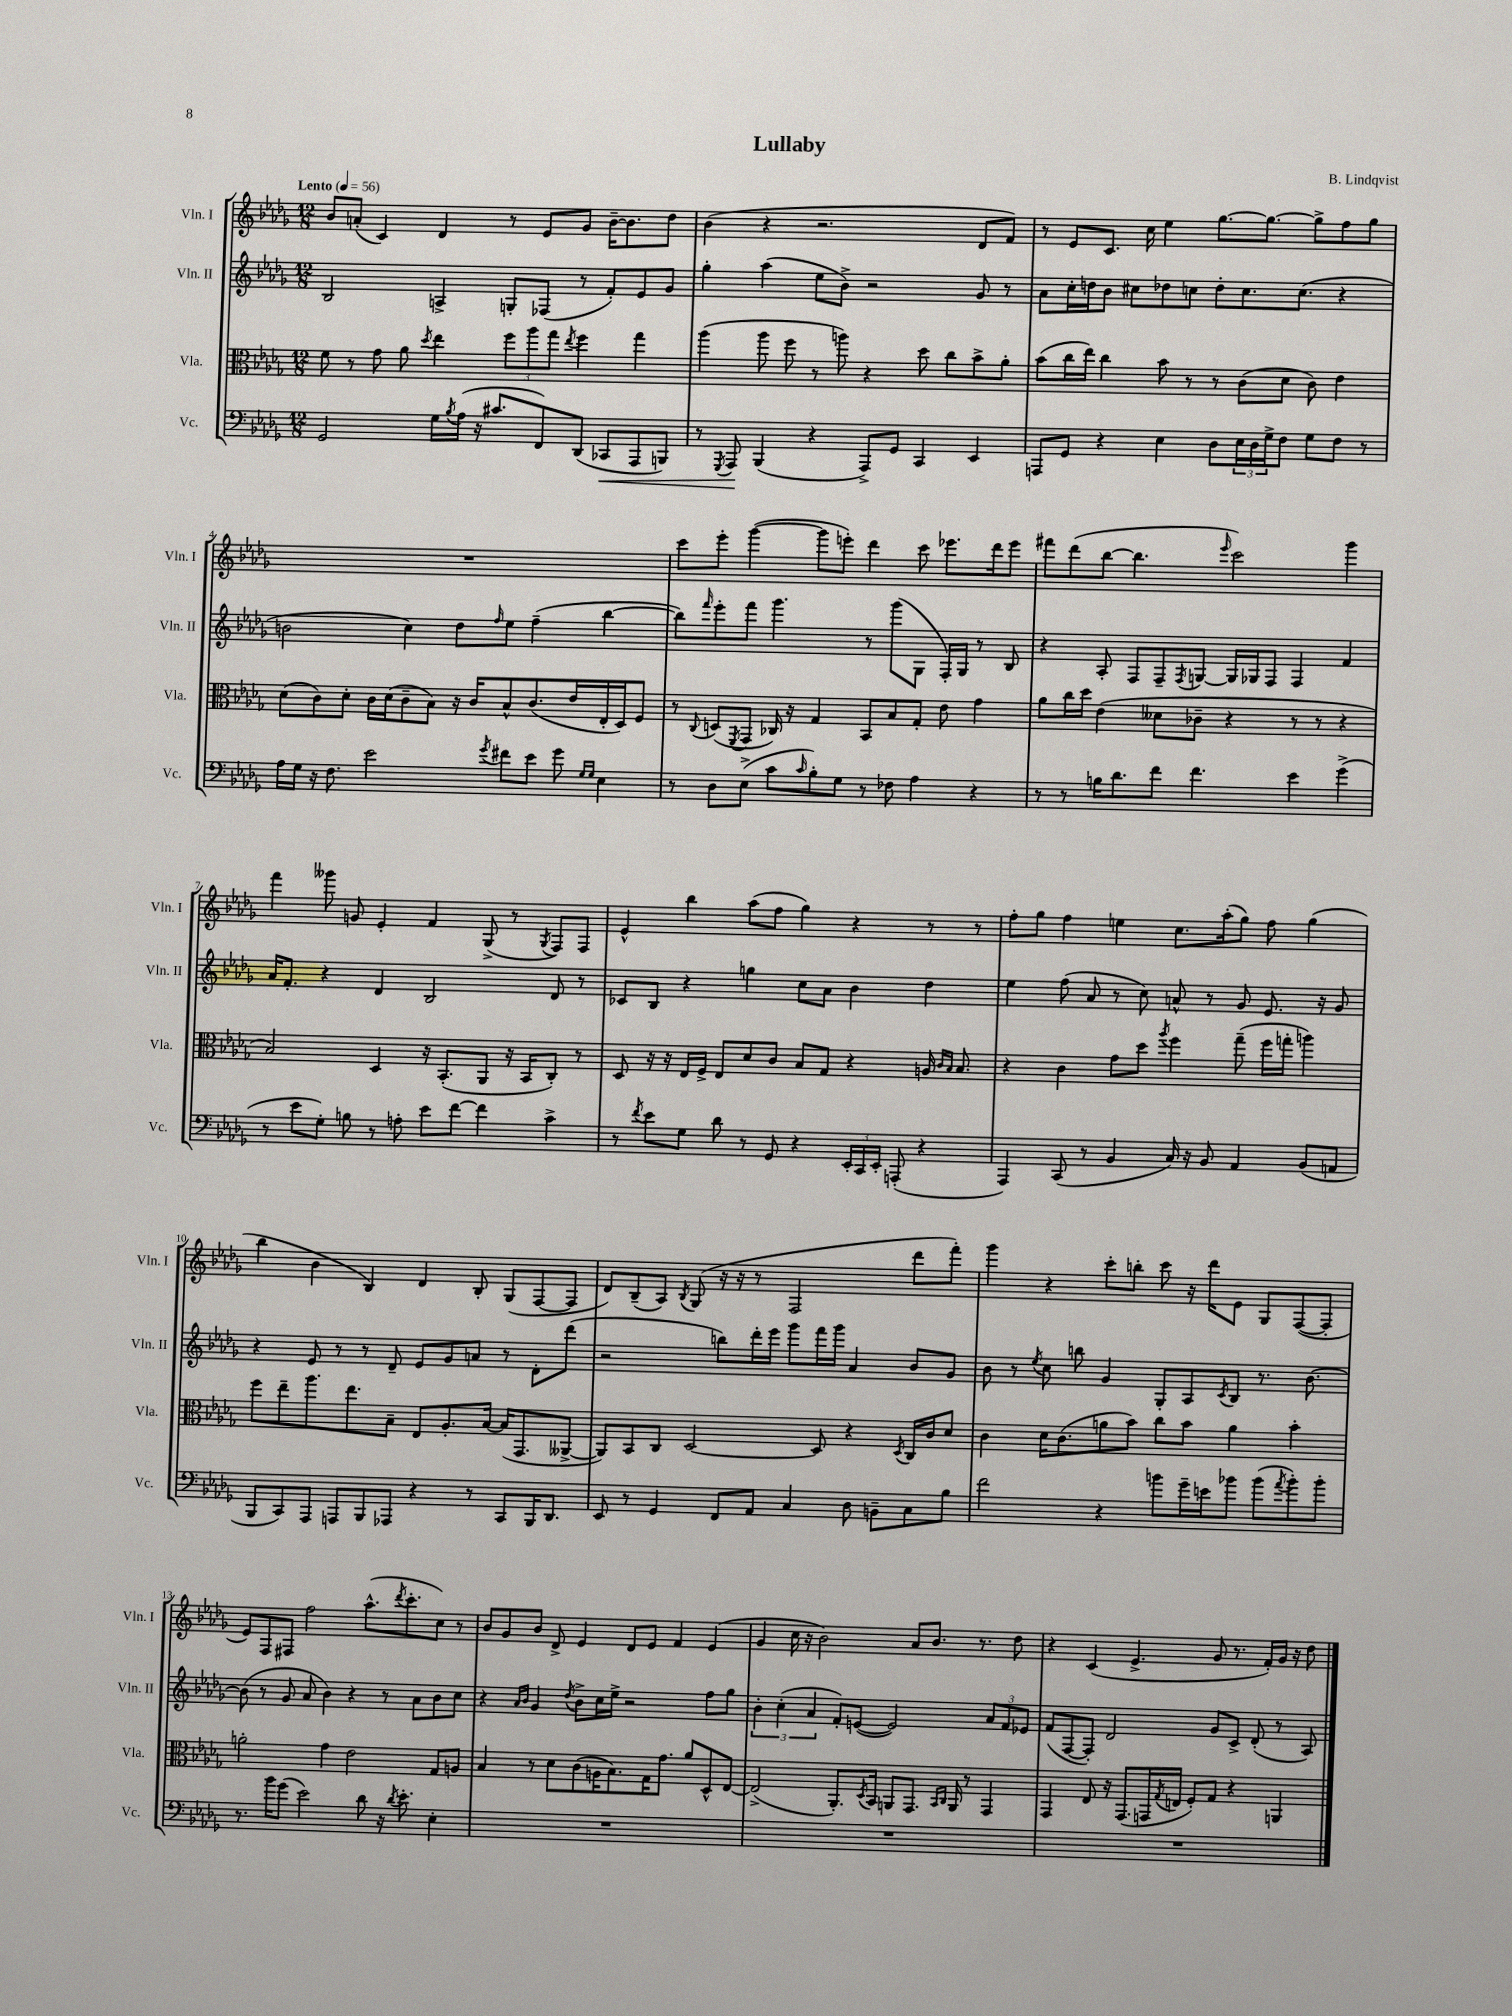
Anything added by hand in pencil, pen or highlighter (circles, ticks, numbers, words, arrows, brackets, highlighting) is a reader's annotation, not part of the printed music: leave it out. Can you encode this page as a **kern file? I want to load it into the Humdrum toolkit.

**kern	**dynam	**kern	**kern	**kern
*part4	*part4	*part3	*part2	*part1
*staff4	*staff4	*staff3	*staff2	*staff1
*I"Vc.	*	*I"Vla.	*I"Vln. II	*I"Vln. I
*I'Vc.	*	*I'Vla.	*I'Vln. II	*I'Vln. I
*clefF4	*	*clefC3	*clefG2	*clefG2
*k[b-e-a-d-g-]	*	*k[b-e-a-d-g-]	*k[b-e-a-d-g-]	*k[b-e-a-d-g-]
*M12/8	*	*M12/8	*M12/8	*M12/8
*MM56	*	*MM56	*MM56	*MM56
=1	=1	=1	=1	=1
!	!	!	!	!LO:TX:a:B:t=Lento
2GG-/	.	8f\	2B-/	8b-/L
.	.	8r	.	(8an'/J
.	.	8g-\	.	4c/)
.	.	8a-\	.	.
.	.	8qdd-/	.	.
16G-\LL	.	4ee-\	4An^/	4d-/
8qB-/	.	.	.	.
(16A-\JJ	.	.	.	.
16r	.	.	.	.
8.c#X/L	.	.	.	.
.	.	12ff\L	8Gn'/L	8r
.	.	12aa-\	.	.
8FF/)	.	.	(8F-X/J	8e-/L
.	.	12gg-\J	.	.
.	.	8qee-/	.	.
(8DD-/J	.	4ff\	8r	8g-/J
!	!LO:HP:b	!	!	!
8CC-X/L	<	.	8f'/L)	[16b-~\KL
.	.	.	.	8.b-\]
8AAA-/	.	4gg-\	8e-/	.
8BBBn/J)	.	.	8g-/J	8dd-\J
=2	=2	=2	=2	=2
8r	.	(4aa-\	4gg-'\	(4b-\
8qGGG-/	.	.	.	.
8AAA-/	.	.	.	.
(4BBB-/	[	8aa-\	(4aa-\	4r
.	.	8ff\	.	.
4r	.	8r	8ee-\L	2.r
.	.	8aan\)	8b-^\J)	.
8AAA-^/L)	.	4r	2r	.
8GG-/J	.	.	.	.
4CC/	.	8dd-\	.	.
.	.	8cc\L	.	.
4EE-/	.	8b-^\	8g-/	8d-/L
.	.	8a-'\J	8r	8f/J)
=3	=3	=3	=3	=3
8AAAn/L	.	(8b-\L	8a-\L	8r
8GG-/J	.	16cc\L	16cc'\L	8e-/L
.	.	16ee-\JJ)	16ddn\J	.
4r	.	4cc\	8b-\J	8.c/J
.	.	.	8cc#X\L	.
.	.	.	.	16cc\
4E-\	.	8b-\	8dd-X\	4ee-\
.	.	8r	8ccn\J	.
8D-\L	.	8r	8dd-'\L	[8.gg-\L
24E-\L	.	(8c\L	8.cc\	.
24D-\	.	.	.	.
.	.	.	.	8.gg-\J_
24G-^\J	.	.	.	.
8F\J	.	8d-\J	.	.
.	.	.	(8.cc\J	.
8G-\L	.	8c\)	.	8gg-^\L]
8F\J	.	4e-\	4r	8ff\
8r	.	.	.	8gg-\J
!!LO:LB:g=z
=4	=4	=4	=4	=4
16A-\LL	.	(8d-\L	2bn\	1.r
16G-\JJ	.	.	.	.
16r	.	8c\)	.	.
8.F\	.	.	.	.
.	.	8d-'\J	.	.
2e-\	.	16c\LL	.	.
.	.	(16d-\J	.	.
.	.	8c~\	4cc\)	.
.	.	8B-\J)	.	.
.	.	16r	8dd-\L	.
.	.	16c/KL	.	.
8qg-/	.	.	16qqff/	.
8f#X\L	.	8B-^^/	8ee-\J	.
8e-\J	.	(8.c/	(4ff~\	.
8g-\	.	.	.	.
.	.	16e-/L	.	.
16qqG-/LL	.	.	.	.
16qqG-/JJ	.	.	.	.
4E-\	.	16E-'/	[4bb-\	.
.	.	16D-/J)	.	.
.	.	8F/J	.	.
=5	=5	=5	=5	=5
8r	.	8r	8bb-\L])	8ccc\L
.	.	8qqC/	16qqfff/	.
8D-\L	.	(8Dn/L	8eee-'\	8eee-'\J
.	.	8qFF/	.	.
(8E-^\J	.	8GG-/J	8fff\J	([4ggg-\
8c\L	.	16C-X/)	4.ggg-\	.
.	.	16r	.	.
16qqc/	.	.	.	.
8B-'\)	.	4G-/	.	8ggg-\L]
8G-\J	.	.	.	8eeen'\J)
8r	.	8BB-/L	8r	4ddd-\
8F-X\	.	8B-/	(8ggg-\L	.
4A-\	.	8G-'/J	8G-\J	8ccc\
.	.	8e-\	16F'/LL)	8.eee-X\L
.	.	.	16G-/JJ	.
4r	.	4g-\	8r	.
.	.	.	.	16ddd-\k
.	.	.	8B-/	8eee-\J
=6	=6	=6	=6	=6
8r	.	8a-\L	4r	8fff#X\L
8r	.	16cc\L	.	(8ddd-\
.	.	16dd-\JJ	.	.
16Bn\KL	.	(4e-\	8A-'/	[8bb-\J
8.d-\	.	.	.	.
.	.	.	8F/L	4.bb-\]
8f\J	.	8d--X\L	8F~/	.
.	.	.	8qF/	.
4.f\	.	8c-X~\J	[8Gn/J	.
.	.	.	.	16qqeee-/
.	.	4r	16G/LL]	2ccc\)
.	.	.	16G-X/J	.
.	.	.	8F/J	.
4e-\	.	8r	4F/	.
.	.	8r	.	.
(4g-^\	.	4r	4f/	4ggg-\
!!LO:LB:g=z
=7	=7	=7	=7	=7
8r	.	2B-/)	16a-/KL	4fff\
.	.	.	8.f'/J	.
8e-\L	.	.	.	.
8G-'\J)	.	.	4r	8ggg--X\
8Bn\	.	.	.	8gn/
8r	.	4D-/	4d-/	4e-'/
8An'\	.	.	.	.
8e-\L	.	16r	2B-/	4f/
.	.	(8.BB-'/L	.	.
[8f\J	.	.	.	.
4f\]	.	8AA-/J	.	(8G-^/
.	.	16r	.	8r
.	.	16BB-/KL	.	.
.	.	.	.	8qG-/
4c^\	.	8C'/J)	8d-/	8F/L)
.	.	8r	8r	8F/J
=8	=8	=8	=8	=8
8r	.	8D-/	8c-X/L	4e-^^/
8qf/	.	.	.	.
8e-\L	.	16r	8B-/J	.
.	.	16r	.	.
8G-\J	.	16E-/LL	4r	4bb-\
.	.	16F^/JJ	.	.
8d-\	.	8E-/L	.	.
8r	.	8d-/	4ggn\	(8aa-\L
8GG-/	.	8c/J	.	8ff\J
4r	.	8B-/L	8cc\L	4gg-\)
.	.	8G-/J	8a-\J	.
24EE-'/LL	.	4r	4b-\	4r
24CC/	.	.	.	.
24EE-'/JJ	.	.	.	.
(8AAAn'/	.	.	.	.
4r	.	16An/	4dd-\	8r
.	.	16qqc/LL	.	.
.	.	16qqB-/JJ	.	.
.	.	8.B-/	.	.
.	.	.	.	8r
=9	=9	=9	=9	=9
4AAA-/)	.	4r	4ee-\	8ff'\L
.	.	.	.	8gg-\J
(8CC/	.	4c\	(8ff\	4ff\
8r	.	.	8a-/	.
4BB-/	.	8g-\L	8r	4een\
.	.	8dd-\J	8cc\)	.
.	.	8qaa-/	.	.
16C/)	.	4ff\	8an^^/	8.cc\L
16r	.	.	.	.
8BB-/	.	.	8r	.
.	.	.	.	(16aa-'\k
4AA-/	.	(8gg-~\	8g-/	8gg-\J)
.	.	16ff\LL	8.e-/	8ff\
.	.	16ggn'\JJ	.	.
(8BB-/L	.	4aan\)	.	(4gg-\
.	.	.	16r	.
8AAn/J	.	.	8g-/	.
!!LO:LB:g=z
=10	=10	=10	=10	=10
8BBB-/L	.	8ff\L	4r	4bb-\
8CC/)	.	8ee-~\	.	.
8AAA-/J	.	8.aa-\	8e-/	4b-\
8AAAn/L	.	.	8r	.
.	.	8.ee-\	.	.
8BBB-/	.	.	8r	4B-/)
8AAA-X/J	.	8B-~\J	8d-~/	.
4r	.	8E-/L	8e-/L	4d-/
.	.	8.A-'/	8g-/	.
8r	.	.	8an/J	8B-'/
.	.	[16B-/Jk	.	.
8CC/L	.	(16B-/KL]	8r	(8G-/L
.	.	8.GG-/	.	.
16BBB-/K	.	.	8d-'\L	[8F/
8.DD-/J	.	.	.	.
.	.	[8AA--X^/J	(8ddd-\J	8F/J]
=11	=11	=11	=11	=11
8EE-/	.	8AA--/L])	2r	8d-/L)
8r	.	8BB-/	.	(8B-~/
4GG-/	.	8C/J	.	8A-/J)
.	.	.	.	8qB-/
.	.	[2D-/	.	(8G-/
8FF/L	.	.	8bbn\L)	16r
.	.	.	.	16r
8AA-/J	.	.	16ddd-'\L	8r
.	.	.	16eee-\JJ	.
4C/	.	.	8ggg-\L	2F/
.	.	8D-/]	16fff\L	.
.	.	.	16ggg-\JJ	.
8D-\	.	4r	4a-/	.
8BBn~\L	.	.	.	.
.	.	8qD-/	.	.
8C\	.	16C/LL	8b-/L	8ddd-\L
.	.	16c/J	.	.
8B-\J	.	8d-/J	8g-/J	8fff'\J)
=12	=12	=12	=12	=12
2f\	.	4c\	8b-\	4ggg-\
.	.	.	8r	.
.	.	.	8qee-/	.
.	.	16d-\KL	8cc\	4r
.	.	(8.c\	.	.
.	.	.	8bbn\	.
4r	.	8an\	4g-/	8ccc'\L
.	.	8b-\J)	.	8bbn'\J
8bn\L	.	8cc\L	8G-'/L	8ccc\
16g-~\L	.	8b-\J	8A-/	16r
16en\J	.	.	.	16ddd-\KL
.	.	.	8qc/	.
8b-X\J	.	4a\	8B-/J	8e-\J
(8b-\L	.	.	8.r	8G-/L
8qa-/	.	.	.	.
8b-'\)	.	4b-'\	.	([8F/
.	.	.	[8.b-\	.
8b-'\J	.	.	.	8F'/J]
!!LO:LB:g=z
=13	=13	=13	=13	=13
8.r	.	2an'\	(8b-\]	8e-/L)
.	.	.	8r	8F/
16b-\KL	.	.	.	.
(8g-\J	.	.	8g-/	8F#X/J
2e-\)	.	.	8a-/	2ff\
.	.	4g-\	4b-\)	.
.	.	2e-\	4r	.
8d-\	.	.	.	(8.aa-^^\L
16r	.	.	8r	.
8qd-/	.	.	.	8qddd-/
8.e-'\	.	.	.	8.ccc'\
.	.	.	8a-\L	.
4E-'\	.	8G-/L	8b-\	8cc\J)
.	.	8An/J	8cc\J	8r
=14	=14	=14	=14	=14
1.r	.	4B-/	4r	8b-/L
.	.	.	.	8g-/
.	.	.	16qqa-/LL	.
.	.	.	16qqb-/JJ	.
.	.	8r	4g-/	8b-/J
.	.	8d-\L	.	8d-^/
.	.	.	8qdd-/	.
.	.	(8c\	8b-^\L	4e-/
.	.	16An\K	16cc\L	.
.	.	8.B-\)	16ee-^\JJ	.
.	.	.	2r	8d-/L
.	.	16G-\K	.	8e-/J
.	.	8.g-\J	.	.
.	.	.	.	4f/
.	.	8a-/L	.	.
.	.	8D-^^/	8ff\L	(4e-/
.	.	[8E-/J	8gg-\J	.
=15	=15	=15	=15	=15
1.r	.	(2E-^/]	6b-'\	4g-/
.	.	.	(6cc'\	.
.	.	.	.	16cc\
.	.	.	.	16r
.	.	.	6a-/	.
.	.	.	.	2b-\)
.	.	8.AA-'/L)	8f'/L)	.
.	.	.	([8en/J	.
.	.	8qD-/	.	.
.	.	16BB-/Jk	.	.
.	.	8AAn/L	2e/])	.
.	.	8.GG-/J	.	8a-/L
.	.	.	.	8.b-/J
.	.	16qqBB-/LL	.	.
.	.	16qqC/JJ	.	.
.	.	16AA/	.	.
.	.	8r	.	.
.	.	.	.	8.r
.	.	4GG-/	12a-/L	.
.	.	.	12f/	.
.	.	.	.	8dd-\
.	.	.	12e-X/J	.
=16	=16	=16	=16	=16
1.r	.	4GG-/	(8f/L	4r
.	.	.	[8F/	.
.	.	8E-/	8F'/J])	(4c/
.	.	16r	2d-/	.
.	.	(8.GG-/L	.	.
.	.	.	.	4.e-^/
.	.	16GGn/L	.	.
.	.	8qG-/	.	.
.	.	16En/JJ	.	.
.	.	8F'/L)	.	.
.	.	8G-/J	8g-/L	8g-/
.	.	4r	8c^/J	8.r
.	.	.	(8d-'/	.
.	.	.	.	16f'/LL)
.	.	4AAn/	8r	16g-/JJ
.	.	.	.	16r
.	.	.	8A-/)	8dd-\
==	==	==	==	==
*-	*-	*-	*-	*-
